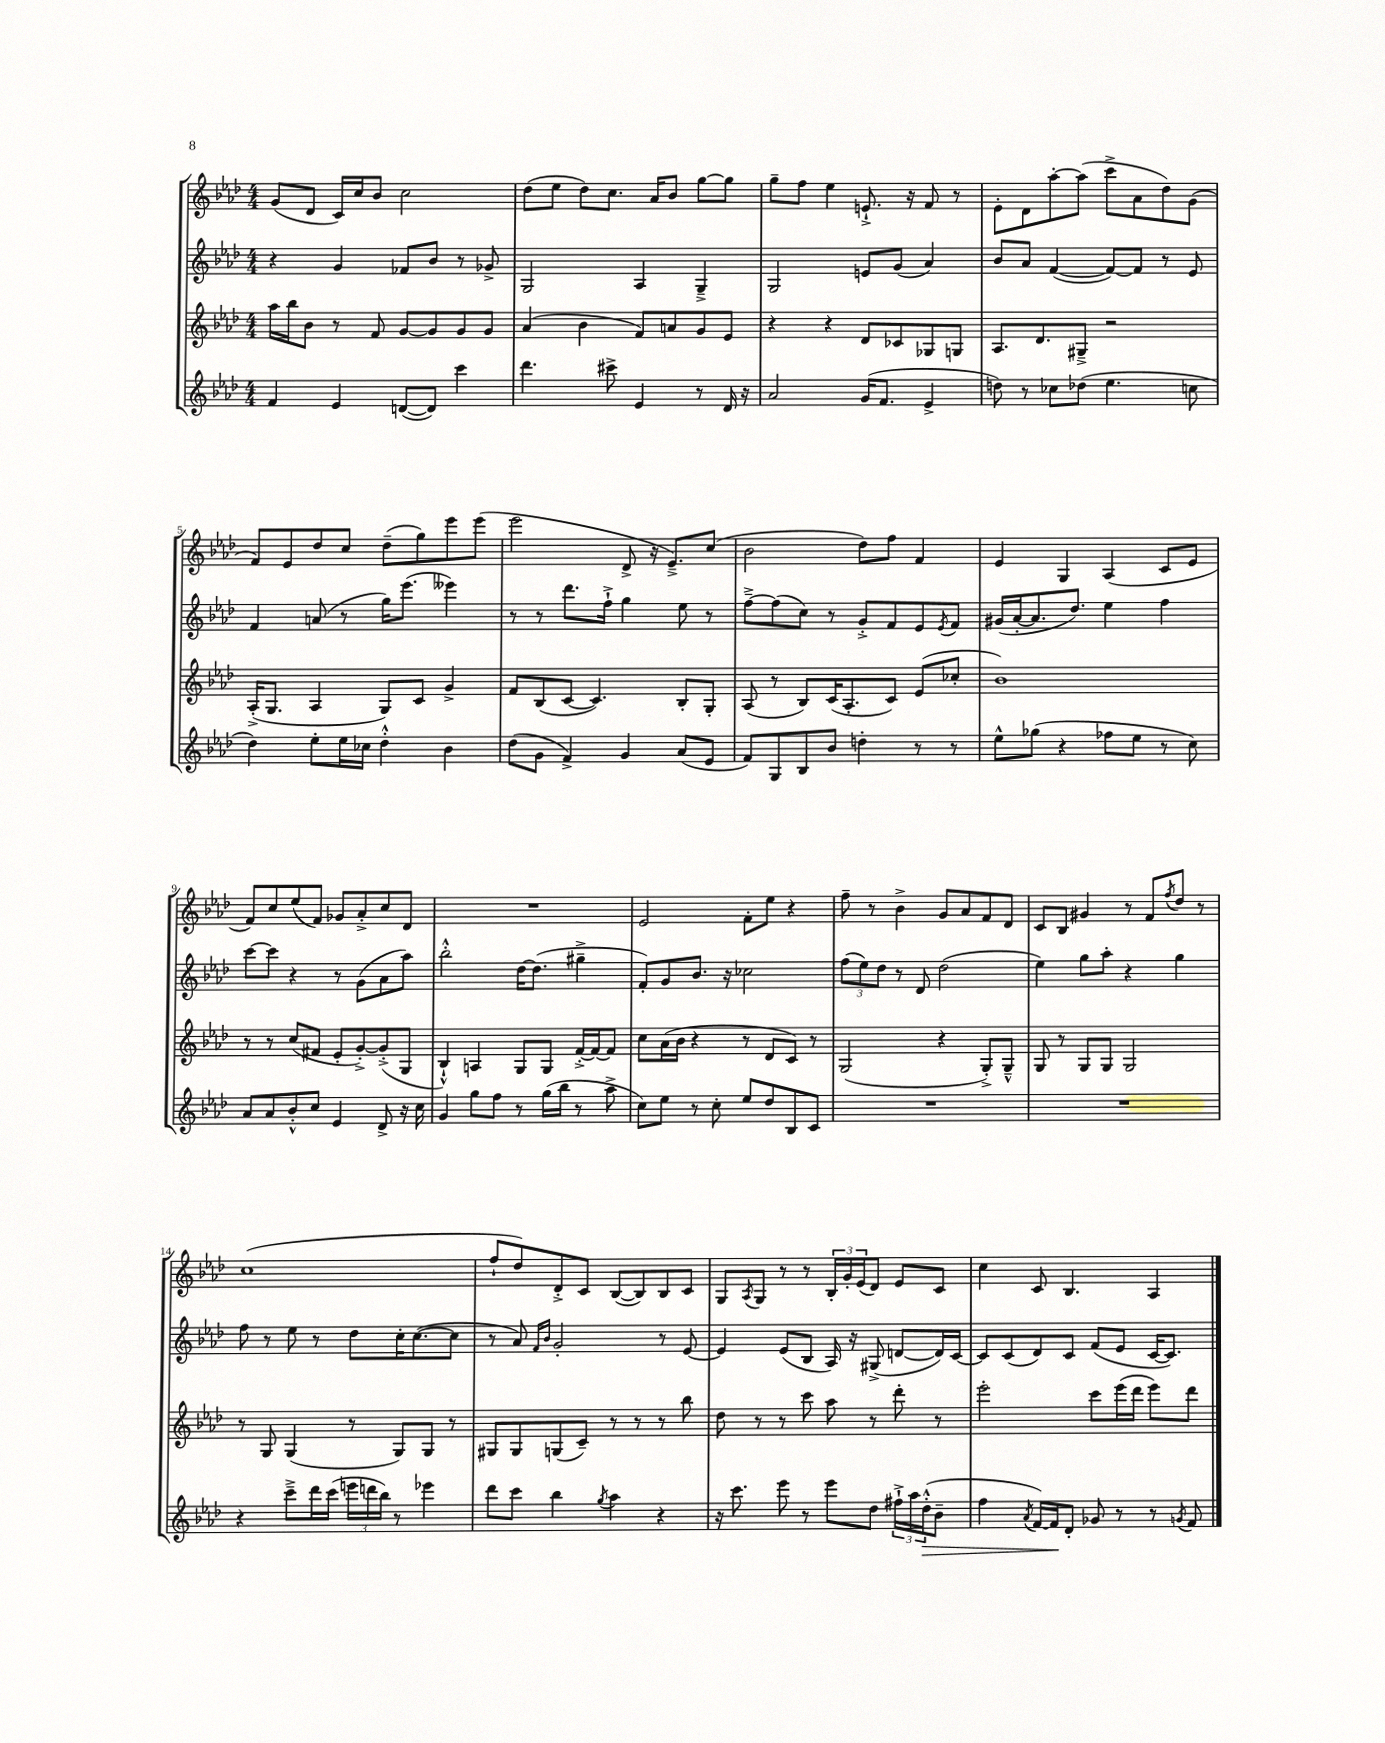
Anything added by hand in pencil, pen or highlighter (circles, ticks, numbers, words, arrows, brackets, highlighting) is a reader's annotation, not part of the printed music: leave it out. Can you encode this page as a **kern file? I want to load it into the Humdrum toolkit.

**kern	**kern	**kern	**kern
*staff4	*staff3	*staff2	*staff1
*clefG2	*clefG2	*clefG2	*clefG2
*k[b-e-a-d-]	*k[b-e-a-d-]	*k[b-e-a-d-]	*k[b-e-a-d-]
*M4/4	*M4/4	*M4/4	*M4/4
4f	16aa-	4r	(8g
.	16bb-	.	.
.	8b-	.	8d-
4e-	8r	4g	16c)
.	.	.	16cc
.	8f	.	8b-
([8d	[8g	8f-	2cc
8d])	8g]	8b-	.
4ccc	8g	8r	.
.	8g	8g-^	.
=	=	=	=
4.ddd-	(4a-	2G	(8dd-
.	.	.	8ee-
.	4b-	.	8dd-)
8ccc#^	.	.	8.cc
4e-	8f)	4A-	.
.	.	.	16a-
.	8a	.	8b-
8r	8g	4G~^	[8gg
16d-	8e-	.	8gg]
16r	.	.	.
=	=	=	=
2a-	4r	2G	8gg~
.	.	.	8ff
.	4r	.	4ee-
(16g	8d-	8e	8.e`^
8.f	.	.	.
.	8c-	(8g	.
.	.	.	16r
4e-^	8G-	4a-)	8f
.	8G	.	8r
=	=	=	=
8dd)	8.A-	8b-	8e-'
8r	.	8a-	8d-
.	8.d-	.	.
8cc-	.	([4f	[8aa-'
(8dd-	8G#~^	.	(8aa-]
4.ee-	2r	8f_)	8ccc^
.	.	8f]	8a-
.	.	8r	8dd-)
8cc	.	8e-	(8g
=	=	=	=
4dd-)	(16A-'^	4f	8f)
.	8.G	.	.
.	.	.	8e-
8ee-'	4A-	(8a	8dd-
16ee-	.	8r	8cc
16cc-	.	.	.
4dd-'^^	8G)	16gg)	(8dd-~
.	.	(8.eee-	.
.	8c	.	8gg)
4b-	4g^	4eee--)	8eee-
.	.	.	(8eee-
=	=	=	=
(8dd-	8f	8r	2eee-
8g	(8B-	8r	.
4f^)	[8c	8.ddd-	.
.	4.c])	.	.
.	.	16ff`^	.
4g	.	4gg	8d-^
.	.	.	16r
.	.	.	8.e-~^)
(8a-	8B-'	8ee-	.
8e-	8G'	8r	(8cc
=	=	=	=
8f)	(8A-	[8ff~^	2b-
8G	8r	(8ff]	.
8B-	8B-)	8cc)	.
8b-	(16c	8r	.
.	8.A-'	.	.
4dd'	.	8g'^	8dd-)
.	8c)	8f	8ff
8r	(8e-	8e-	4f
.	.	8qe-	.
8r	8cc-'	8f	.
=	=	=	=
8ee-^^	1b-)	(16g#	4e-
.	.	[16a-'	.
(8gg-	.	8.a-]	.
4r	.	.	4G
.	.	8.dd-)	.
8ff-	.	4ee-	(4A-
8ee-	.	.	.
8r	.	4ff	8c
8cc)	.	.	8e-
=	=	=	=
8a-	8r	[8ccc	8f)
8a-	8r	8ccc]	8cc
8b-'^^	(8cc	4r	(8ee-
8cc	8f#	.	8f)
4e-	8e-'	8r	8g-
.	[8g'^)	(8g	8a-'^
8d-^	(8g'^]	8a-	8cc
16r	8G	8aa-)	8d-
16cc	.	.	.
=	=	=	=
4g	4B-`^^)	2bb-'^^	1r
8gg	4A	.	.
8ff	.	.	.
8r	8G	[16dd-	.
.	.	(8.dd-]	.
(16gg	8G	.	.
16bb-	.	.	.
8r	[16f'^	4gg#~^	.
.	16f_	.	.
8aa-^	8f]	.	.
=	=	=	=
8cc)	8cc	8f')	2e-
8ee-	(16a-	8g	.
.	16b-	.	.
8r	4r	8.b-	.
8cc'	.	.	.
.	.	16r	.
8ee-	8r	2cc-	8f'
8dd-	8d-	.	8ee-
8B-	8c)	.	4r
8c	8r	.	.
=	=	=	=
1r	(2G	(12ff	8ff~
.	.	12ee-)	.
.	.	.	8r
.	.	12dd-	.
.	.	8r	4b-^
.	.	8d-	.
.	4r	(2dd-	8g
.	.	.	8a-
.	8G'^)	.	8f
.	8G~^^	.	8d-
=	=	=	=
1r	8G	4ee-)	8c
.	8r	.	8B-
.	8G	8gg	4g#
.	8G	8aa-'	.
.	2G	4r	8r
.	.	.	8f
.	.	.	8qff
.	.	4gg	8dd-
.	.	.	8r
=	=	=	=
4r	8r	8ff	(1cc
.	8G	8r	.
8ccc~^	(4G	8ee-	.
16ddd-	.	8r	.
(16ccc	.	.	.
24eee	8r	8dd-	.
24ddd	.	.	.
24bb-)	.	.	.
8r	8G)	16cc'	.
.	.	([8.cc	.
4eee-	8G	.	.
.	8r	8cc]	.
=	=	=	=
8ddd-	8G#	8r	8ff`
8ccc	8G#	8a-)	8dd-)
.	.	16qqf	.
.	.	16qqb-	.
4bb-	(8G	2g'	8d-'^
.	8c~)	.	8c
8qgg	.	.	.
4aa-	8r	.	([8B-
.	8r	.	8B-])
4r	8r	8r	8B-
.	8bb-	[8e-	8c
=	=	=	=
16r	8dd-	4e-]	8G
8.ccc	.	.	.
.	.	.	8qA-
.	8r	.	8G
8eee-	8r	(8e-	8r
8r	8ccc	8B-	8r
8eee-	8aa-	16A-)	24B-'
.	.	.	24g'
.	.	16r	.
.	.	.	(24e-
8dd-	8r	(8G#^	8d-)
24ff#`^	8ddd-'	[8d	8e-
24aa-	.	.	.
(24dd-'^^	.	.	.
8b-~	8r	16d])	8c
.	.	[16c	.
=	=	=	=
4ff	2eee-'	8c]	4cc
.	.	(8c	.
8qa-	.	.	.
[16f)	.	8d-)	8c
16f]	.	.	.
8d-'	.	8c	4.B-
8g-	8ccc	(8f	.
8r	(16eee-	8e-	.
.	16ddd-	.	.
8r	8eee-)	[16c	4A-
.	.	8.c])	.
8qg	.	.	.
8f	8ddd-	.	.
==	==	==	==
*-	*-	*-	*-
